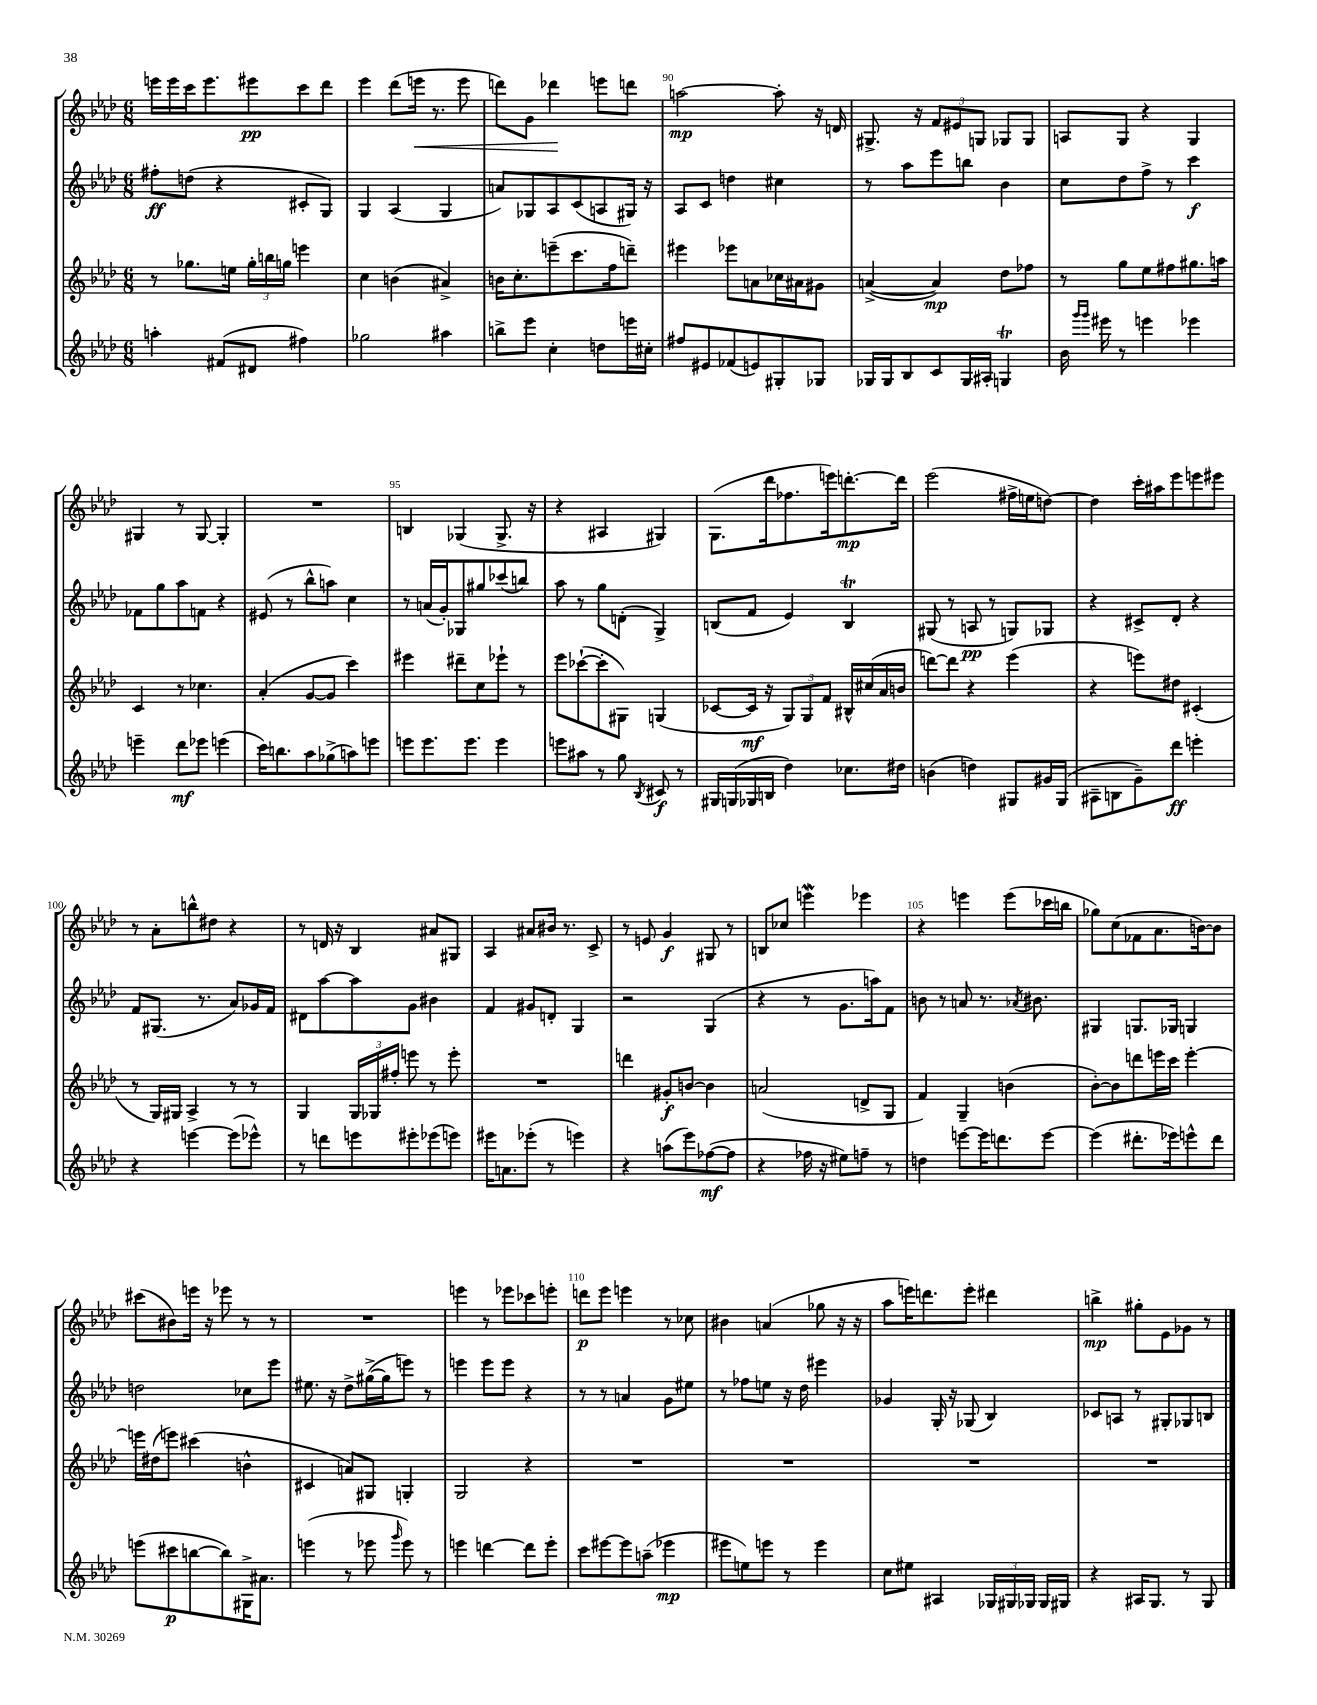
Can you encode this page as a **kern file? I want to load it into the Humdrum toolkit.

**kern	**kern	**kern	**kern
*staff4	*staff3	*staff2	*staff1
*clefG2	*clefG2	*clefG2	*clefG2
*k[b-e-a-d-]	*k[b-e-a-d-]	*k[b-e-a-d-]	*k[b-e-a-d-]
*M6/8	*M6/8	*M6/8	*M6/8
4aa'	8r	8ff#'	16eee
.	.	.	16eee
.	8.gg-	(8dd	16ccc
.	.	.	8.eee
(8f#	.	4r	.
.	16ee	.	.
8d#	24gg-'	.	8eee#
.	24bb	.	.
.	24gg	.	.
4ff#)	4eee	8c#'	8ccc
.	.	8G)	8ddd-
=	=	=	=
2gg-	4cc	4G	4eee-
.	(4b	(4A-	(8ddd-
.	.	.	16eee
.	.	.	8.r
4aa#	4a#^)	4G	.
.	.	.	8eee
=	=	=	=
8bb^	16b	8a)	8ddd)
.	8.cc'	.	.
8eee-	.	8G-	8g
4cc'	(8eee~	8A-	4ddd-
.	8.ccc	(8c	.
8dd	.	8A	8eee
.	16ff	.	.
16eee	8ddd~)	16G#)	8ddd
16cc#'	.	16r	.
=	=	=	=
8ff#	4eee#	8A-	[2aa
8e#	.	8c	.
(8f-	8eee-	4dd	.
8e)	8a	.	.
8G#'	16cc-	4cc#	8aa']
.	16a#	.	.
8G-	8g#	.	16r
.	.	.	16d
=	=	=	=
16G-	([4a^	8r	8.G#^
16G-	.	.	.
8B-	.	8aa-	.
.	.	.	16r
8c	4a])	8eee-	12f
.	.	.	12e#
16G-	.	8bb	.
.	.	.	12G
16A#'	.	.	.
4G	8dd-	4b-	8G-
.	8ff-	.	8G-
=	=	=	=
16b-	8r	8cc	8A
16qqggg	.	.	.
16qqggg	.	.	.
16eee#	.	.	.
8r	8gg	8dd-	8G
4eee	8ee-	8ff^	4r
.	8ff#	8r	.
4eee-	8.gg#	4ccc	4G
.	16aa	.	.
=	=	=	=
4eee~	4c	8f-	4G#
.	.	8gg	.
8ddd-	8r	8aa-	8r
8eee-	4.cc-	8f	[8G#
(4eee	.	4r	4G#']
=	=	=	=
16ccc)	(4a-'	(8e#	2.r
8.bb	.	.	.
.	.	8r	.
8aa-	[8g	8bb-^^	.
(8gg-^	8g]	8aa)	.
8aa)	4ccc)	4cc	.
8eee	.	.	.
=	=	=	=
8eee	4eee#	8r	4B
8.eee	.	(16a	.
.	.	16g')	.
.	8ddd#~	8G-	(4G-
8.eee	.	.	.
.	8cc	8gg#	.
4eee	8eee-`	(8ccc-	8.G-^
.	8r	8bb)	.
.	.	.	16r
=	=	=	=
8eee	8eee-	8aa-	4r
8aa#	([8ccc-`	8r	.
8r	8ccc-']	8gg	4A#
8gg	8G#)	(8d'	.
8qB-	.	.	.
8c#	(4G	4G^)	4G#)
8r	.	.	.
=	=	=	=
16G#	[8c-	(8B	(8.G
(16G	.	.	.
16G-	16c-]	8f	.
16B	16r	.	16ddd-
4dd-)	12G)	4e-)	8.ff-
.	12G	.	.
.	12f	.	.
.	.	.	16eee)
8.cc-	16B#^^	4B	[8.ddd'
.	(16cc#	.	.
.	16a-	.	.
16dd#	16b	.	16ddd]
=	=	=	=
(4b	[8ddd)	(8G#	(2eee-
.	8ddd]	8r	.
4dd)	4r	8A	.
.	.	8r	.
8G#	(4eee-	8G)	16ff#^
.	.	.	16ee
16g#	.	8G-	[8dd)
(16G#	.	.	.
=	=	=	=
8A#~	4r	4r	4dd]
8B	.	.	.
8g~)	8eee)	8c#^	16ccc'
.	.	.	16aa#
8ddd-	8dd#	8d-'	8eee-
4eee'	(4c#'	4r	8eee
.	.	.	8eee#
=	=	=	=
4r	8r	8f	8r
.	16G)	(8.G#	8a-'
.	16G#	.	.
[4eee	4A-^	.	8bb^^
.	.	8.r	.
.	.	.	8dd#
(8eee]	8r	8a-)	4r
8eee-^^)	8r	16g-	.
.	.	16f	.
=	=	=	=
8r	4G	8d#	8r
8ddd	.	[8aa-	16d
.	.	.	16r
8eee	24G	8aa-]	4B-
.	24G-	.	.
.	24ff#'	.	.
8eee#'	8eee	8g	.
(8eee-	8r	4b#	8a#
8eee)	8eee'	.	8G#
=	=	=	=
16eee#	2.r	4f	4A-
8.a	.	.	.
(8eee-'	.	8g#	8a#
8r	.	8d'	16b#
.	.	.	8.r
4eee)	.	4G	.
.	.	.	8c^
=	=	=	=
4r	4ddd	2r	8r
.	.	.	8e
(8aa	8g#'	.	4g
8eee-)	[8b	.	.
([8ff-	4b]	(4G	8G#
8ff-]	.	.	8r
=	=	=	=
4r	(2a	4r	8B
.	.	.	8cc-
16ff-	.	8r	4eee
16r	.	.	.
8ee#)	.	8.g	.
8ff~	8d^	.	4eee-
.	.	16aa)	.
8r	8G	8f	.
=	=	=	=
4dd	4f)	8b	4r
.	.	8r	.
[8eee	4G~	8a	4eee
16eee]	.	8.r	.
8.ddd	.	.	.
.	(4b	.	(8eee
.	.	8qa-	.
.	.	8.b#	.
[8eee	.	.	16ccc-
.	.	.	16bb
=	=	=	=
(4eee]	[8b-')	4G#	8gg-)
.	8b-]	.	(8cc
8.ddd#'	8ddd	8.G	8f-
.	16eee	.	8.a-
16eee-)	16ccc	16G-	.
8eee^^	[4eee'	4G	.
.	.	.	[16b)
8ddd#	.	.	8b]
=	=	=	=
(8eee	16eee]	2dd	(8ccc#
.	(16dd#	.	.
8ccc#	8eee)	.	8b#)
[8bb	(4ccc#	.	16eee
.	.	.	16r
8bb])	.	.	8eee-
16G#^	4b^^	8cc-	8r
8.a#	.	.	.
.	.	8eee-	8r
=	=	=	=
(4eee	4c#	8.ee#	2.r
.	.	16r	.
8r	8a)	8dd-^	.
8eee-	8G#	([16gg#^	.
.	.	16gg#]	.
16qqggg	.	.	.
8eee-)	4G'	8eee)	.
8r	.	8r	.
=	=	=	=
4eee	2G	4eee	4eee
[4ddd	.	8eee	8r
.	.	8eee	8eee-
8ddd]	4r	4r	8ccc-
8eee'	.	.	8eee'
=	=	=	=
8ccc	2.r	8r	8ddd
[8eee#	.	8r	8eee-
8eee#]	.	4a	4eee
(8aa~	.	.	.
4eee-	.	8g	8r
.	.	8ee#	8cc-
=	=	=	=
8eee#	2.r	8r	4b#
8ee)	.	8ff-	.
8eee	.	8ee	(4a
8r	.	16r	.
.	.	16dd-	.
4eee	.	4eee#	8gg-
.	.	.	16r
.	.	.	16r
=	=	=	=
8cc	2.r	4g-	8aa-
8ee#	.	.	16eee)
.	.	.	8.ddd
4A#	.	16G'	.
.	.	16r	.
.	.	(8G-	8eee'
24G-	.	4B-)	4ddd#
24G#	.	.	.
24G-	.	.	.
16G-	.	.	.
16G#	.	.	.
=	=	=	=
4r	2.r	8c-	4bb^
.	.	8A	.
16A#	.	8r	8gg#'
8.G	.	.	.
.	.	8G#'	8e-
8r	.	8G-	8g-
8G	.	8B	8r
==	==	==	==
*-	*-	*-	*-
